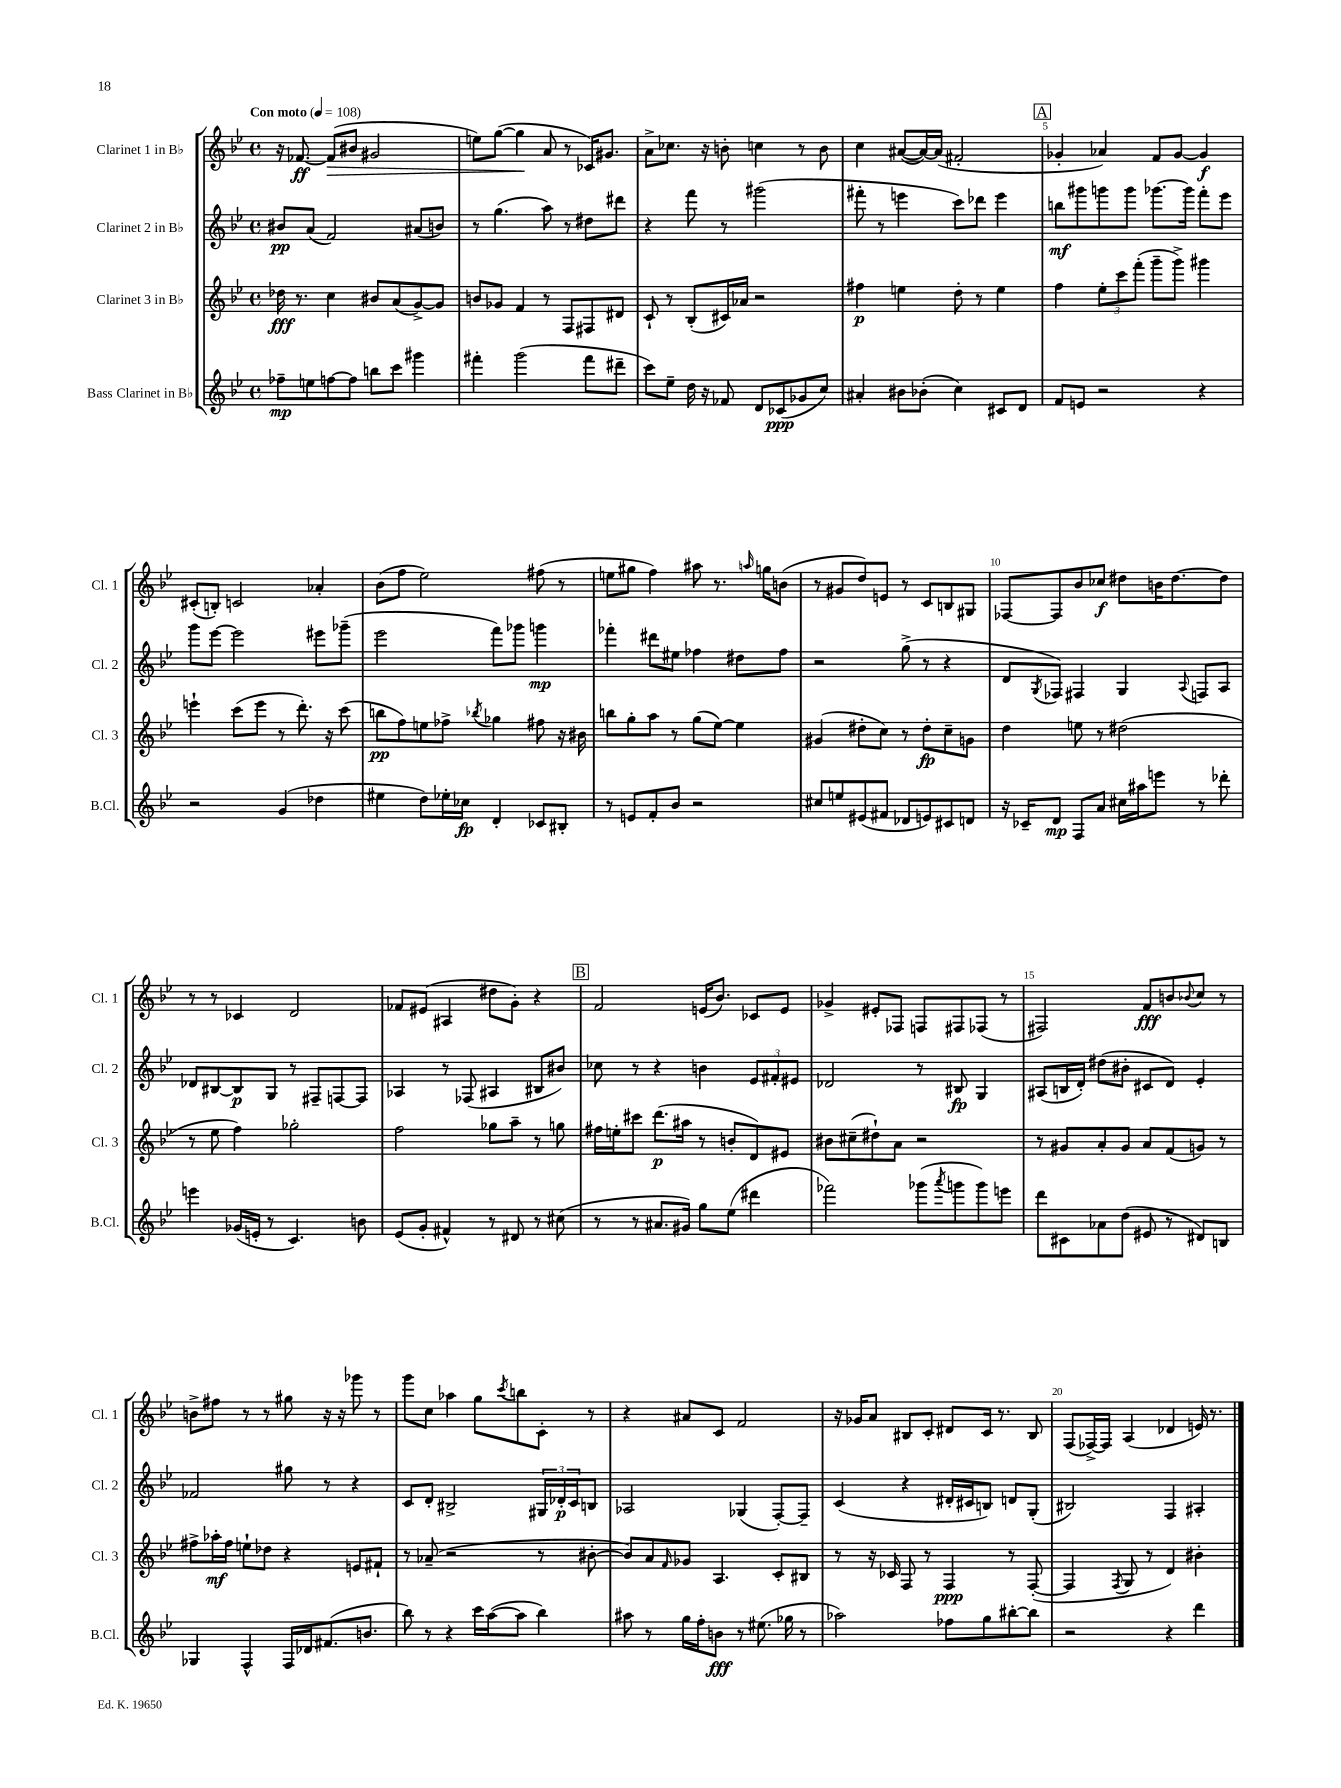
<<
\new StaffGroup <<
\new Staff = "s0" \with { instrumentName = "Clarinet 1 in Bb" shortInstrumentName = "Cl. 1" } {
    \clef treble \key bes \major \defaultTimeSignature \time 4/4 \tempo "Con moto" 4 = 108
    r16 fes'8.~\ff fes'8\>( bis'8 gis'2 |
    e''8) g''8~( g''4\! a'8 r8 ces'16) gis'8. |
    a'8-> ces''8. r16 b'8-. c''4 r8 b'8 |
    c''4 ais'8~( ais'16~) ais'16( fis'2-. |
    \mark \markup { \box "A" } ges'4-. aes'4) f'8 ges'8~ ges'4\f |
    cis'8-.( b8-.) c'2 aes'4-. |
    bes'8( f''8 ees''2) fis''8( r8 |
    e''8 gis''8 f''4) ais''8 r8. \grace { a''16 } g''16 b'8( |
    r8 gis'8 d''8) e'8 r8 c'8 b8 gis8 |
    fes8~ fes8 bes'8 ces''8\f dis''8 b'16 dis''8.~ dis''8 |
    r8 r8 ces'4 d'2 |
    fes'8 eis'8( ais4 dis''8 g'8-.) r4 |
    \mark \markup { \box "B" } f'2 e'16( bes'8.) ces'8 e'8 |
    ges'4-> eis'8-. fes8 f8 fis8 fes8( r8 |
    fis2) f'8\fff b'8 \appoggiatura { bes'8 } c''8 r8 |
    b'8-> fis''8 r8 r8 gis''8 r16 r16 ges'''8 r8 |
    g'''8 c''8 aes''4 g''8 \acciaccatura { c'''8 } b''8 c'8-. r8 |
    r4 ais'8 c'8 f'2 |
    r16 ges'16 a'8 bis8 c'8-. dis'8 c'16 r8. bis8 |
    f8( fes16~->) fes16 a4( des'4 e'16) r8. \bar "|." |
}
\new Staff = "s1" \with { instrumentName = "Clarinet 2 in Bb" shortInstrumentName = "Cl. 2" } {
    \clef treble \key bes \major \defaultTimeSignature \time 4/4
    bis'8\pp a'8( f'2) ais'8( b'8) |
    r8 g''4.( a''8) r8 dis''8 dis'''8 |
    r4 f'''8 r8 gis'''2( |
    fis'''8-. r8 e'''4 c'''8) des'''8 e'''4 |
    \mark \markup { \box "A" } b''8\mf gis'''8 g'''8 g'''8 ges'''8.~ ges'''16 f'''8-. ees'''8 |
    g'''8 ees'''8~ ees'''2 eis'''8 ges'''8--( |
    ees'''2 f'''8) ges'''8 g'''4\mp |
    fes'''4-. dis'''8 eis''8 fes''4 dis''8 fes''8 |
    r2 g''8->( r8 r4 |
    d'8 \acciaccatura { g8 } fes8) fis4 g4 \appoggiatura { a8 } f8 a8 |
    des'8 bis8~ bis8\p g8 r8 fis8-- f8~ f8 |
    aes4 r8 fes8( ais4 bis8 bis'8) |
    \mark \markup { \box "B" } ces''8 r8 r4 b'4 \tuplet 3/2 { ees'8 fis'8-. eis'8 } |
    des'2 r8 bis8\fp g4 |
    ais8( b16 d'16-.) dis''8( bis'8-. cis'8 d'8) ees'4-. |
    fes'2 gis''8 r8 r4 |
    c'8 d'8-. bis2-> \tuplet 3/2 { gis16 des'16-.\p c'16 } b8 |
    aes2 ges4( f8~-.) f8-- |
    c'4( r4 dis'16-. cis'16 b8) d'8 g8-.( |
    bis2) f4 ais4-. \bar "|." |
}
\new Staff = "s2" \with { instrumentName = "Clarinet 3 in Bb" shortInstrumentName = "Cl. 3" } {
    \clef treble \key bes \major \defaultTimeSignature \time 4/4
    des''16\fff r8. c''4 bis'8 a'8( g'8~->) g'8 |
    b'8 ges'8 f'4 r8 f8 fis8 dis'8 |
    c'8-! r8 bes8-.( cis'16) aes'16 r2 |
    fis''4\p e''4 d''8-. r8 e''4 |
    \mark \markup { \box "A" } f''4 \tuplet 3/2 { ees''8-. c'''8 f'''8-.( } g'''8-- g'''8->) gis'''4 |
    e'''4-! c'''8( e'''8 r8 d'''8.-.) r16 c'''8( |
    b''8\pp f''8) e''8 fes''8-> \acciaccatura { bes''8 } ges''4 fis''8 r16 bis'16 |
    b''8 g''8-. a''8 r8 g''8( ees''8~) ees''4 |
    gis'4( dis''8-. c''8) r8 dis''8-.\fp c''8-- g'8 |
    d''4 e''8 r8 dis''2( |
    r8 ees''8 f''4) ges''2-. |
    f''2 ges''8 a''8-- r8 g''8 |
    \mark \markup { \box "B" } fis''16 e''16-. cis'''8 d'''8.\p( ais''16 r8 b'8-. d'8) eis'8 |
    bis'8 cis''8--( dis''8-!) a'8 r2 |
    r8 gis'8 a'8-. gis'8 a'8 f'8( g'8) r8 |
    fis''8-> aes''16-.\mf fis''16 e''8-! des''8 r4 e'8 fis'8-! |
    r8 aes'8--( r2 r8 bis'8~-. |
    bis'8) a'8 \grace { f'16 } ges'8 a4. c'8-. bis8 |
    r8 r16 ces'16 f8 r8 f4\ppp r8 f8~-.( |
    f4 \acciaccatura { f8 } g8 r8 d'4) bis'4-. \bar "|." |
}
\new Staff = "s3" \with { instrumentName = "Bass Clarinet in Bb" shortInstrumentName = "B.Cl." } {
    \clef treble \key bes \major \defaultTimeSignature \time 4/4
    fes''8--\mp e''8 f''8~ f''8 b''8 c'''8 gis'''4 |
    fis'''4-. g'''2( fis'''8 dis'''8-- |
    c'''8) ees''8-- d''16 r16 fes'8 d'8 ces'8\ppp( ges'8 c''8) |
    ais'4-. bis'8 bes'8-.( c''4) cis'8 d'8 |
    \mark \markup { \box "A" } f'8 e'8 r2 r4 |
    r2 g'4( des''4 |
    eis''4 d''8) ees''16-. ces''16\fp d'4-. ces'8 bis8-. |
    r8 e'8 f'8-. bes'8 r2 |
    cis''8 e''8 eis'8( fis'8 des'8 e'8) cis'8 d'8 |
    r16 ces'16-- d'8\mp f8 a'8 cis''16 ais''16 e'''8 r8 des'''8-. |
    e'''4 ges'16( e'16-. r8 c'4.) b'8 |
    ees'8( g'8-. fis'4-^) r8 dis'8 r8 cis''8( |
    \mark \markup { \box "B" } r8 r8 ais'8. gis'16) g''8 ees''8( dis'''4 |
    fes'''2) ges'''8( \acciaccatura { a'''8 } g'''8 g'''8) e'''8 |
    d'''8 cis'8 aes'8 d''8( eis'8 r8 dis'8) b8 |
    ges4 f4-^ f16 des'16 fis'8.( b'8. |
    bes''8) r8 r4 c'''16 a''16~( a''8 bes''4) |
    ais''8 r8 g''16 f''16-. b'8\fff r8 eis''8.( ges''16 r8 |
    aes''2) fes''8 g''8 bis''8~-. bis''8 |
    r2 r4 d'''4 \bar "|." |
}
>>
>>
\layout { \context { \Score \override BarNumber.break-visibility = ##(#f #t #t) barNumberVisibility = #(every-nth-bar-number-visible 5) } }
